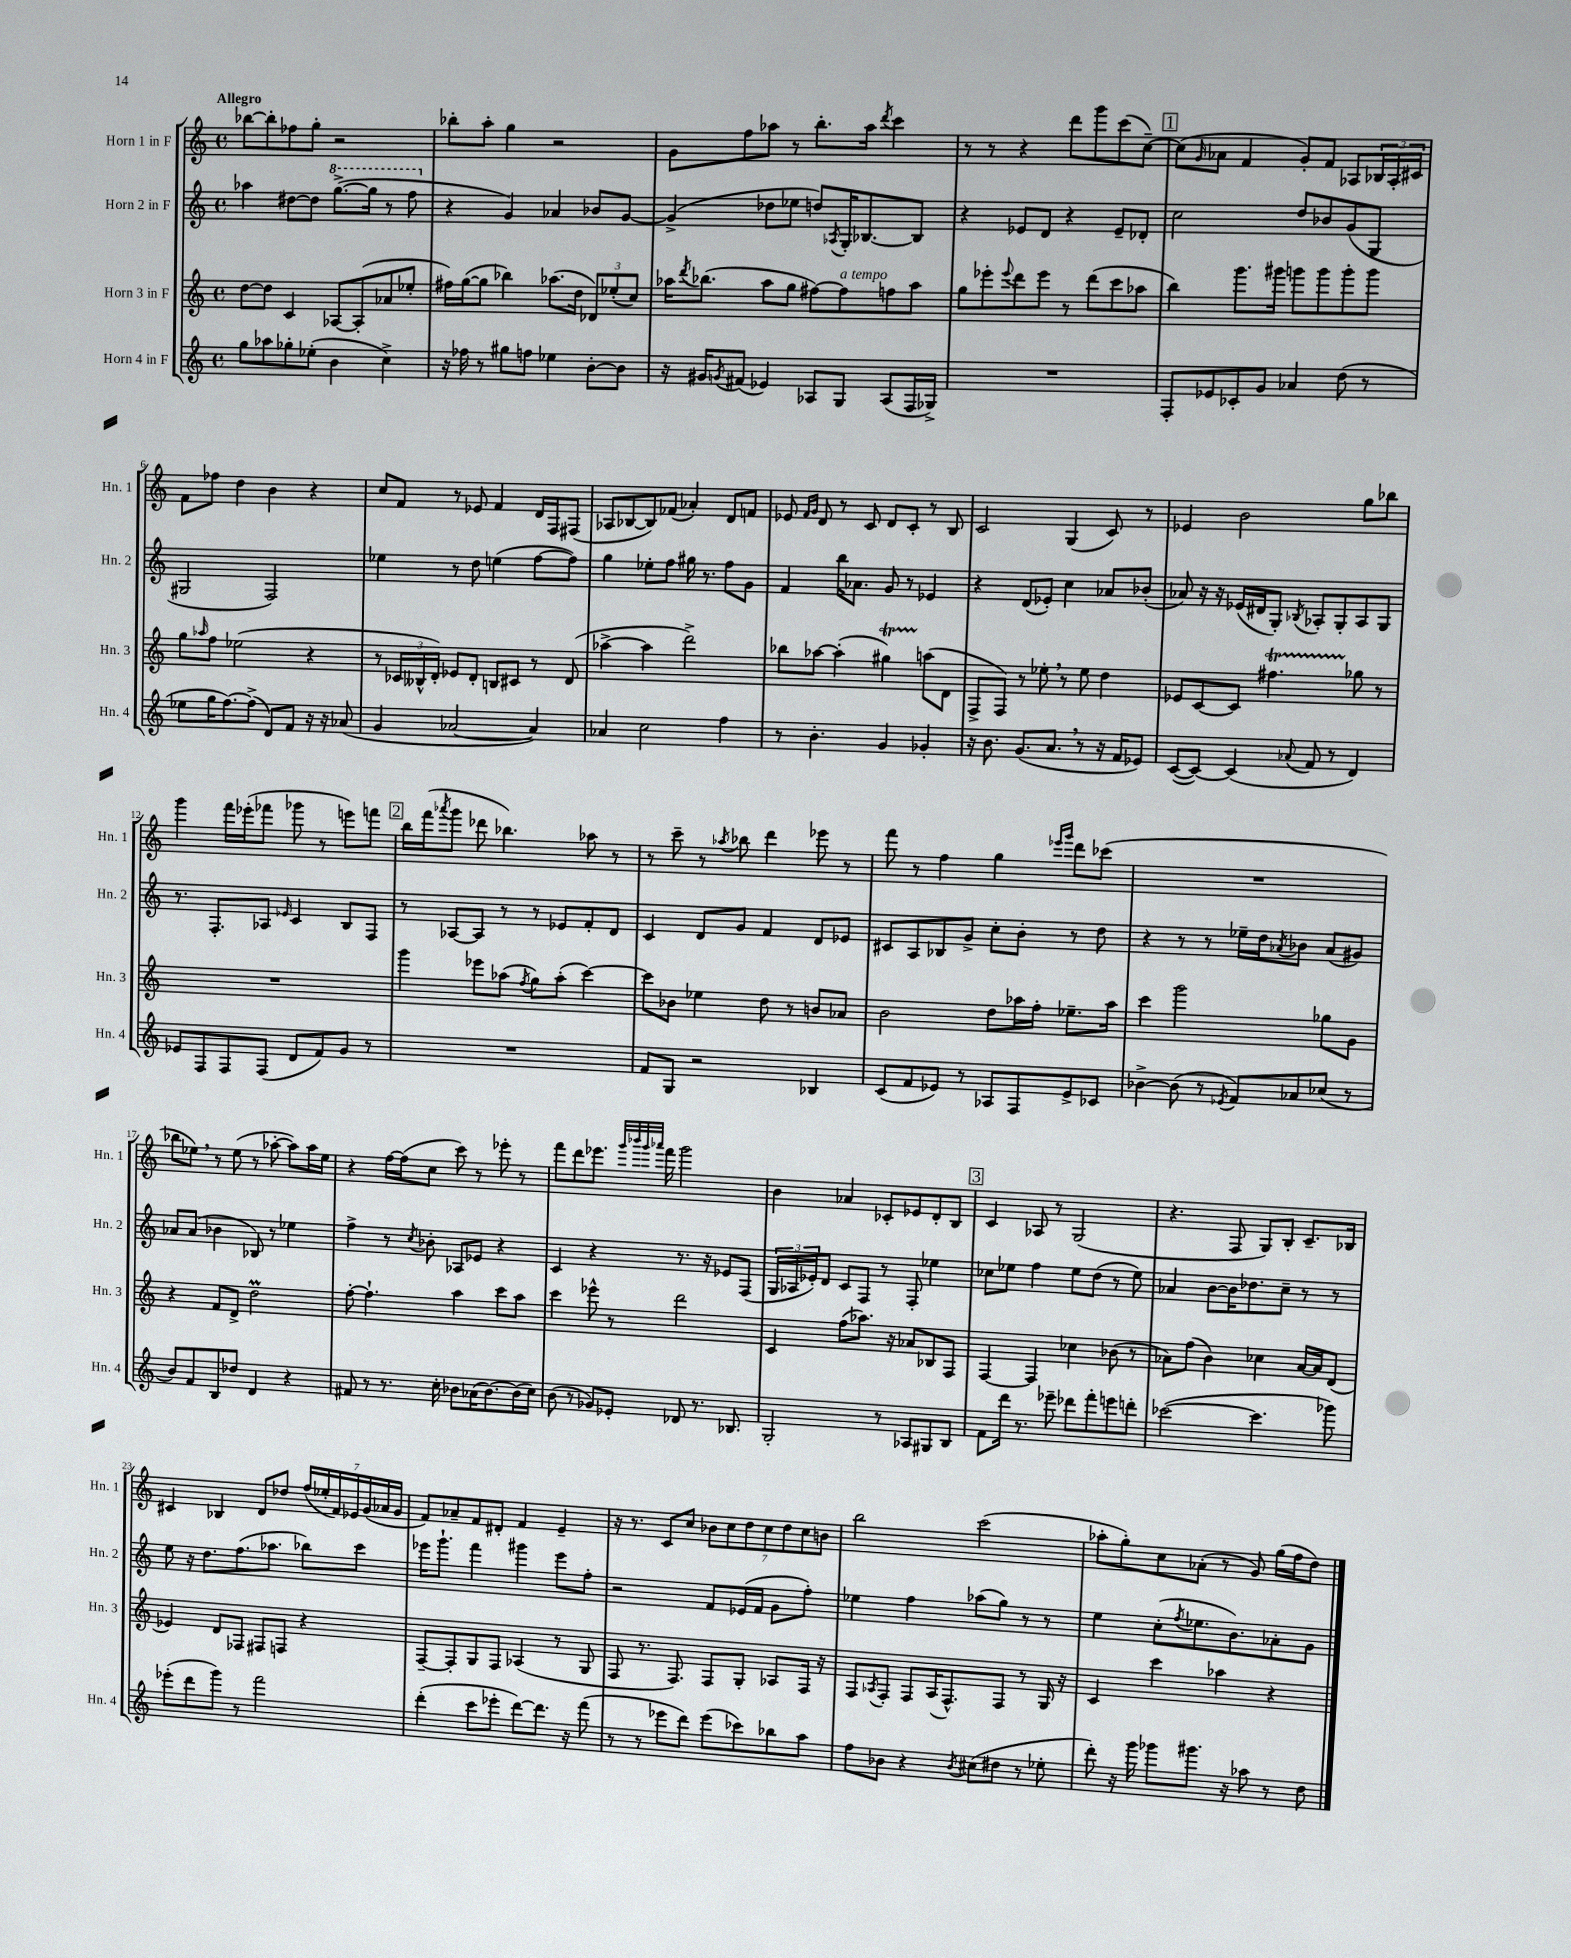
<<
\new StaffGroup <<
\new Staff = "s0" \with { instrumentName = "Horn 1 in F" shortInstrumentName = "Hn. 1" } {
    \clef treble \key c \major \defaultTimeSignature \time 4/4 \tempo "Allegro"
    bes''8~ bes''8-. fes''8 g''8-. r2 |
    bes''8-. a''8-. g''4 r2 |
    g'8 f''8 aes''8 r8 b''8.-. aes''16 \acciaccatura { d'''8 } c'''4 |
    r8 r8 r4 d'''8 g'''8 c'''8( c''8~--) |
    \mark \markup { \box "1" } c''8( \grace { g'16 } aes'8 f'4 g'8-.) f'8 aes8 \tuplet 3/2 { bes16 aes16-. cis'16 } |
    f'8 fes''8 d''4 b'4 r4 |
    c''8 f'8 r8 ees'8 f'4 d'16 f16 fis8( |
    aes8 bes8~ bes8) fes'8( aes'4-.) d'8 f'8 |
    ees'8 \grace { f'16 g'16 } d'8 r8 c'8 d'8 c'8-. r8 b8 |
    c'2 g4( c'8) r8 |
    ees'4 b'2 g''8 bes''8 |
    g'''4 f'''16 ees'''16-.( fes'''8 ges'''8 r8 e'''8) f'''8 |
    \mark \markup { \box "2" } b''16 f'''16( \acciaccatura { aes'''8 } g'''8 des'''8 bes''4.) aes''8 r8 |
    r8 c'''8-- r8 \acciaccatura { aes''8 } bes''8 d'''4 ees'''8 r8 |
    f'''8 r8 f''4 g''4 \grace { ees'''16 g'''16 } d'''8 ces'''8( |
    R1 |
    bes''8 ees''8) \breathe r8 ees''8( r8 aes''8~-. aes''8) aes''16 ees''16 |
    r4 f''16~ f''16( c''8 c'''8) r8 ees'''8-. r8 |
    f'''8 d'''8 ees'''8. \grace { g'''32 bes'''32 g'''32 aes'''32 } f'''16 g'''2 |
    b'4 aes'4 ces'8-. ees'8 d'8-. b8 |
    \mark \markup { \box "3" } c'4 aes8 r8 g2( |
    r4. f8 g8) b8-. c'8.-- bes16 |
    cis'4 bes4 d'8 des''8 \tuplet 7/4 { f''16( ees''16-. f'16) ees'16 g'16( aes'16 g'16 } |
    f'8) aes'8-- f'8 dis'8-. f'4 e'4-- |
    r16 r8. c'8 c''8 \tuplet 7/4 { bes'8 c''8 d''8 c''8 d''8 c''8 b'8 } |
    b''2 c'''2( |
    aes''8-. g''8-.) c''8 aes'8-.( r8 g'8) g''16( f''16 d''8) \bar "|." |
}
\new Staff = "s1" \with { instrumentName = "Horn 2 in F" shortInstrumentName = "Hn. 2" } {
    \clef treble \key c \major \defaultTimeSignature \time 4/4
    aes''4 dis''8~ dis''8 \ottava #1 g'''8.~->( g'''16 r8 f'''8 \ottava #0 |
    r4 g'4) aes'4 bes'8 g'8~ |
    g'4->( des''8 ees''8 d''8) \acciaccatura { aes8 } g16-. bes8.~ bes8 |
    r4 ees'8 d'8 r4 ees'8-- des'8-. |
    \mark \markup { \box "1" } c''2 d''8 bes'8 g'8( g8 |
    gis2 f2) |
    ees''4 r8 d''8 e''4( f''8~ f''8) |
    g''4 ees''8-. f''8 gis''16 r8. f''8 g'8 |
    f'4 b''16 aes'8. g'8 r8 ees'4 |
    r4 d'8( ees'8-.) c''4 aes'8 bes'8-.( |
    aes'8) r16 r16 ees'16( dis'16 g8-.) \acciaccatura { bes8 } aes8-. g8-. aes8 g8 |
    r8. f8.-. aes8 \grace { ees'16 } c'4 b8 f8 |
    \mark \markup { \box "2" } r8 aes8~ aes8 r8 r8 ees'8 f'8-. d'8 |
    c'4 d'8 g'8 f'4 d'8 ees'8 |
    cis'8 a8 bes8 g'8-> c''8-. b'8-. r8 d''8 |
    r4 r8 r8 ees''16-- d''16 \acciaccatura { aes'8 } bes'8 aes'8( gis'8) |
    aes'8 aes'8( bes'4 bes8) r8 ees''4 |
    f''4-> r8 \acciaccatura { c''8 } bes'8-. aes8 ees'8 r4 |
    c'4 r4 r8. r16 ees'8 f8( |
    \tuplet 3/2 { g16 aes16 ees'16-.) } d'8 c'8 f8 r8 f8-. ees''4 |
    \mark \markup { \box "3" } ces''8 ees''8 f''4 ees''8 d''8( r8 ees''8) |
    aes'4 b'8~ b'16 des''8. c''8-- r8 r8 |
    e''8 r16 d''8. f''8.( aes''8. bes''8) c'''8 |
    ees'''16 g'''8.-! f'''4 gis'''4 ees'''8 f''8-. |
    r2 f'8 ees'16( f'16 g'8 f''8-.) |
    ees''4 f''4 aes''8( g''8) r8 r8 |
    e''4 c''8-.( \acciaccatura { f''8 } ees''8. b'8.) aes'8-. g'8 \bar "|." |
}
\new Staff = "s2" \with { instrumentName = "Horn 3 in F" shortInstrumentName = "Hn. 3" } {
    \clef treble \key c \major \defaultTimeSignature \time 4/4
    d''8~ d''8 c'4 aes8~ aes8-.( aes'8 ees''8-. |
    fis''16) g''16~( g''8 bes''4) aes''8.( d''16 \tuplet 3/2 { des'8) ees''8-.( c''8) } |
    aes''16 \acciaccatura { d'''8 } bes''8.( aes''8 g''8 fis''8~) fis''8^\markup { \italic "a tempo" } f''8 aes''8 |
    g''8 ees'''8-. \appoggiatura { ees'''8 } d'''8 ees'''8 r8 d'''8( c'''8 aes''8 |
    \mark \markup { \box "1" } b''4) g'''8. gis'''16 g'''8 g'''8 g'''8-. g'''8 |
    g''8 \grace { aes''16 } f''8 ees''2( r4 |
    r8 \tuplet 3/2 { ces'16 beses16-^ d'16-.) } ees'8 d'8-. b8 cis'8 r8 d'8( |
    aes''4~-> aes''4 d'''2->) |
    bes''8 aes''8~ aes''4-.( gis''4\startTrillSpan) a''8\stopTrillSpan( d'8 |
    f8-> f8) r8 ees''8-. \breathe r8 ees''8 d''4 |
    ees'8 c'8~ c'8 fis''4.\startTrillSpan ges''8\stopTrillSpan r8 |
    R1 |
    \mark \markup { \box "2" } g'''4 ees'''8 aes''8( \acciaccatura { f''8 } g''8) aes''8-.( c'''4~) |
    c'''8 bes'8 ees''4 d''8 r8 b'8 aes'8 |
    b'2 d''8 aes''16 f''16-. ees''8.-- aes''16 |
    c'''4 g'''2 ges''8 g'8 |
    r4 f'8 d'8-> d''2\prall |
    f''8~-. f''4.-! a''4 c'''8 a''8 |
    c'''4 ees'''8-^ r8 d'''2 |
    c'4 f''8( aes''8.) r16 aes'8 bes8 f8 |
    \mark \markup { \box "3" } f4~ f4 ces''4 bes'8( r8 |
    aes'8) f''8( b'4) ces''4 aes'16~ aes'16 d'8( |
    ees'4) d'8 fes8 fis8 f8 r4 |
    f8~-- f8-. g8 f8 aes4( r8 g8 |
    f8 r8. f8.) f8 g8-. aes8 f16 r16 |
    f8 \acciaccatura { aes8 } f8-. f8 aes16( f8.-^) f8 r8 g16 r16 |
    c'4 c'''4 aes''4 r4 \bar "|." |
}
\new Staff = "s3" \with { instrumentName = "Horn 4 in F" shortInstrumentName = "Hn. 4" } {
    \clef treble \key c \major \defaultTimeSignature \time 4/4
    g''8 aes''8 ges''8-. ees''8-.( b'4 c''4->) |
    r16 fes''16 r8 gis''8 f''8 ees''4 b'8~-. b'8 |
    r16 gis'16 \acciaccatura { g'8 } fis'8( ees'4) aes8 g8 aes8( f16 ges16->) |
    R1 |
    \mark \markup { \box "1" } f8-. ees'8 ces'8-. g'8 aes'4 d''8( r8 |
    ees''8 g''16 f''8.~) f''8->( d'8) f'8 r16 r16 aes'8( |
    g'4 aes'2~ aes'4) |
    aes'4 c''2 f''4 |
    r8 b'4.-. g'4 ges'4-. |
    r16 b'8. g'8.( a'8. \breathe r8 r16 f'16 ees'8) |
    c'8~( c'8~) c'4( \appoggiatura { aes'8 } f'8 r8 d'4) |
    ees'8 f8 f8 f8( d'8 f'8) g'8 r8 |
    \mark \markup { \box "2" } R1 |
    f'8 g8 r2 bes4 |
    c'8( f'8 ees'8) r8 aes8 f8 ees'8-> ces'8 |
    bes'4~-> bes'8( r8 \acciaccatura { ees'8 } f'8) aes'8 ces''8( r8 |
    b'8) f'8 b8 des''8 d'4 r4 |
    fis'8 r8 r8. c''16-. bes'8 aes'16( bes'8.~) bes'16( c''16) |
    b'8( r8 ges'8) ees'8-. des'8 r8. bes8. |
    g2-. r8 aes8 gis8 b8 |
    \mark \markup { \box "3" } f'8 d'''16 r8. ees'''8-- des'''8 f'''8-. e'''8 d'''8-. |
    ces'''2~( ces'''4. ges'''8) |
    ees'''8-.( d'''8 g'''8) r8 f'''2 |
    d'''4-.( c'''8 ees'''8-. d'''8~) d'''8. r16 f'''8( |
    r8 r8 ees'''8 d'''8) ees'''8( ces'''8) bes''8 a''8 |
    f''8 bes'8 r4 \acciaccatura { bes'8 } cis''8( dis''8 r8 ees''8-. |
    d'''8-.) r16 g'''16 ges'''8 gis'''8. r16 aes''8 r8 d''8 \bar "|." |
}
>>
>>
